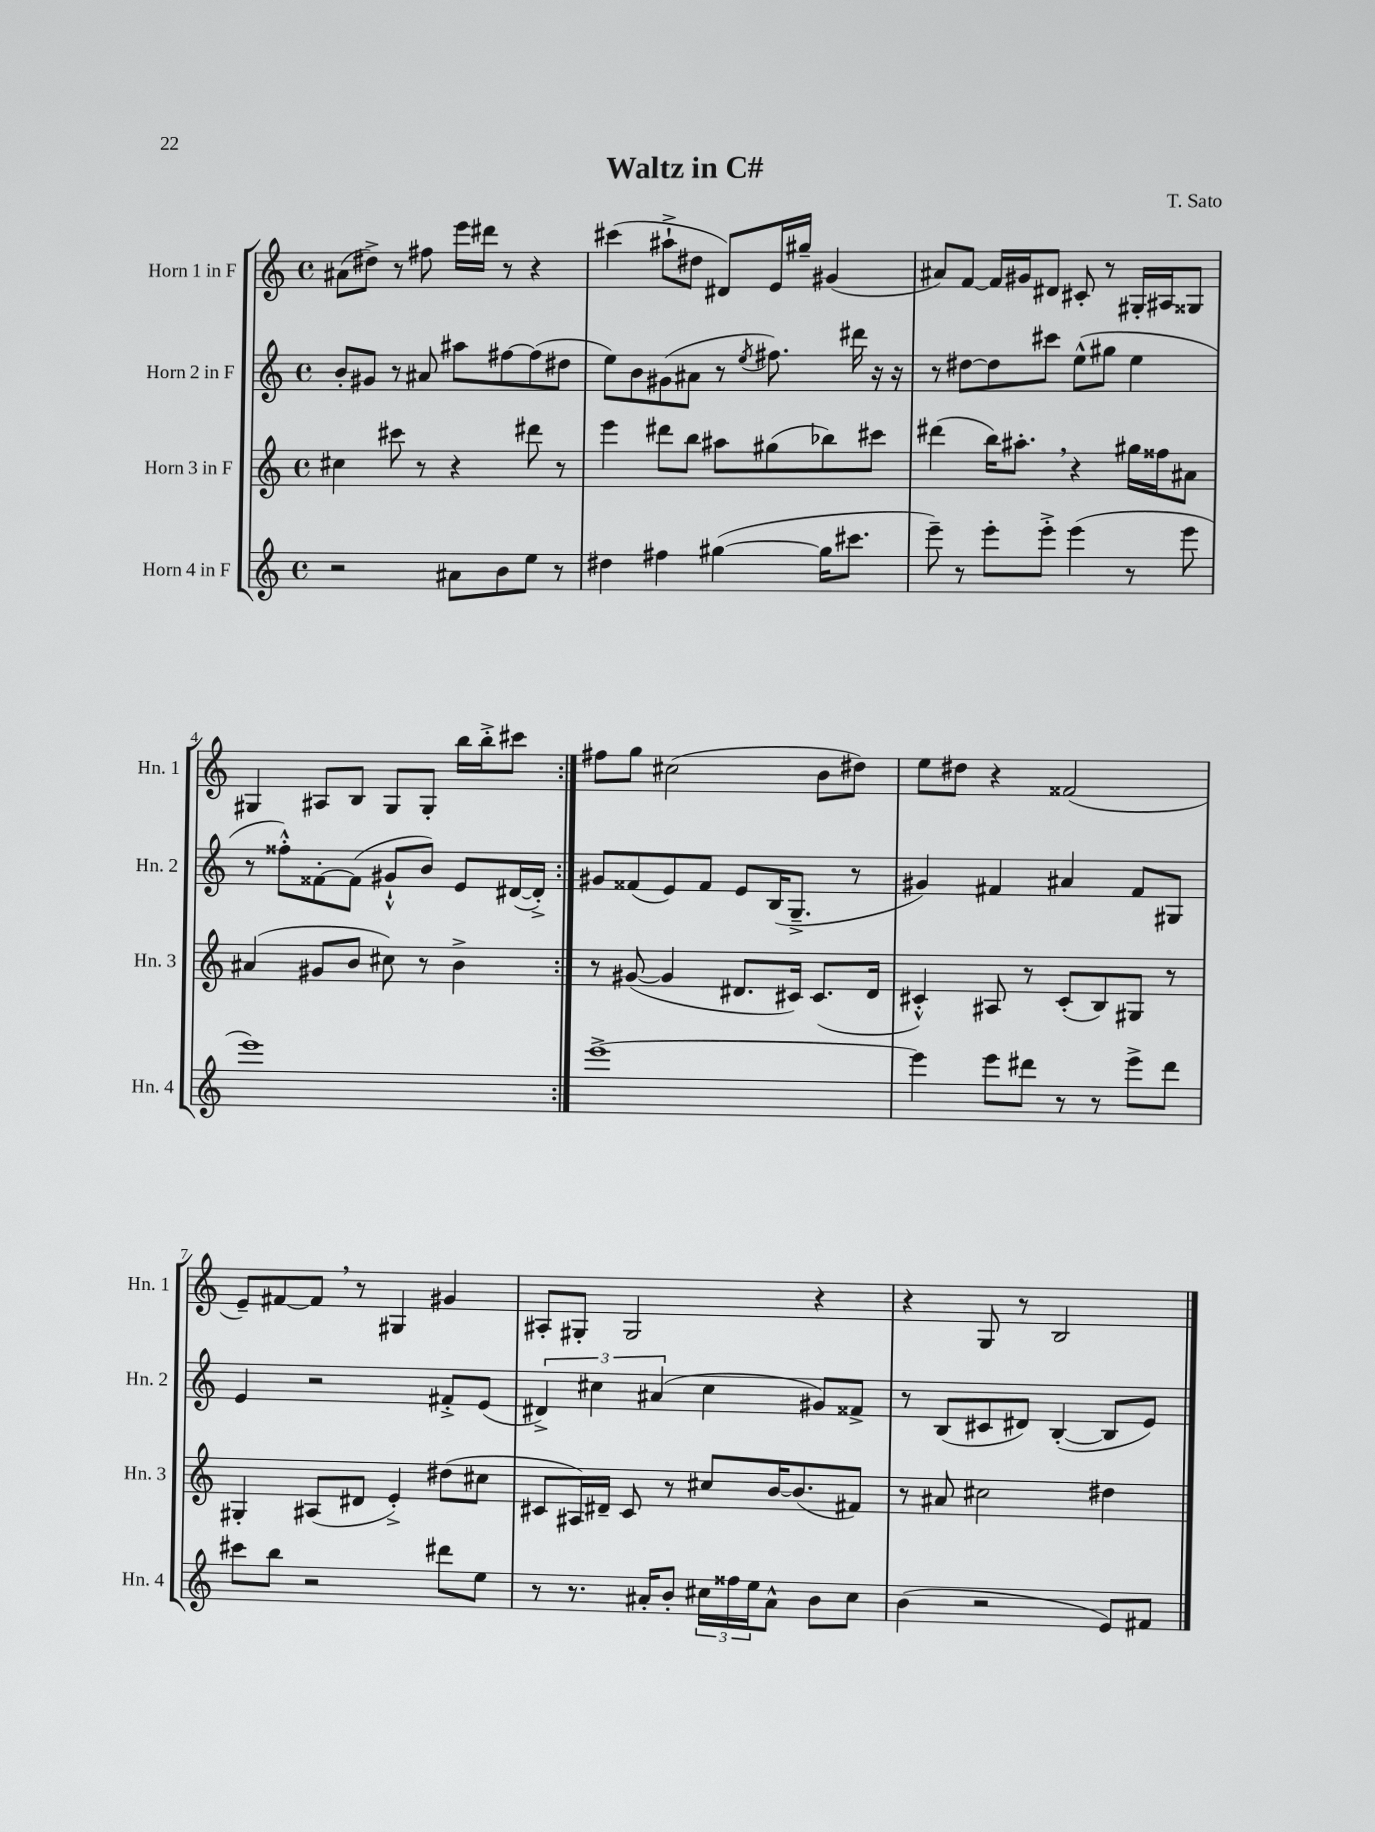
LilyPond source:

\header { title = "Waltz in C#" composer = "T. Sato" }
<<
\new StaffGroup <<
\new Staff = "s0" \with { instrumentName = "Horn 1 in F" shortInstrumentName = "Hn. 1" } {
    \clef treble \key c \major \defaultTimeSignature \time 4/4
    \repeat volta 2 { ais'8( dis''8->) r8 fis''8 e'''16 dis'''16 r8 r4 |
    cis'''4( ais''8-!-> dis''8 dis'8) e'16 gis''16-- gis'4( |
    ais'8) f'8~ f'16 gis'16 dis'8 cis'8-. r8 gis16-. ais16 gisis8 |
    gis4 ais8 b8 gis8 gis8-. b''16 b''16-.-> cis'''8 | }
    fis''8 g''8 cis''2( b'8 dis''8) |
    e''8 dis''8 r4 fisis'2( |
    e'8--) fis'8~ fis'8 \breathe r8 gis4 gis'4 |
    ais8-. gis8-. gis2 r4 |
    r4 g8 r8 b2 \bar "|." |
}
\new Staff = "s1" \with { instrumentName = "Horn 2 in F" shortInstrumentName = "Hn. 2" } {
    \clef treble \key c \major \defaultTimeSignature \time 4/4
    \repeat volta 2 { b'8-. gis'8 r8 ais'8 ais''8 fis''8~ fis''8( dis''8 |
    e''8) b'8 gis'8( ais'8 r8 \acciaccatura { e''8 } fis''8.) dis'''16 r16 r16 |
    r8 dis''8~ dis''8 cis'''8 e''8-^( gis''8 e''4 |
    r8 fisis''8-.-^) fisis'8~-. fisis'8( gis'8-!-^ b'8) e'8 dis'16~( dis'16-.->) | }
    gis'8 fisis'8( e'8) fisis'8 e'8 b16( g8.---> r8 |
    gis'4) fis'4 ais'4 fis'8 gis8 |
    e'4 r2 fis'8-.-> e'8( |
    \tuplet 3/2 { dis'4->) cis''4 ais'4( } cis''4 gis'8) fisis'8-> |
    r8 b8( cis'8 dis'8) b4~-.( b8 e'8) \bar "|." |
}
\new Staff = "s2" \with { instrumentName = "Horn 3 in F" shortInstrumentName = "Hn. 3" } {
    \clef treble \key c \major \defaultTimeSignature \time 4/4
    \repeat volta 2 { cis''4 cis'''8 r8 r4 dis'''8 r8 |
    e'''4 dis'''8 b''8 ais''8 gis''8( bes''8) cis'''8 |
    dis'''4( b''16) ais''8.-. \breathe r4 gis''16 fisis''16 ais'8 |
    ais'4( gis'8 b'8 cis''8) r8 b'4-> | }
    r8 gis'8~( gis'4 dis'8. cis'16) cis'8.( dis'16 |
    cis'4-.-^) ais8 r8 cis'8-.( b8) gis8 r8 |
    gis4-. ais8( dis'8 e'4-.->) dis''8( cis''8 |
    cis'8 ais16) dis'16-- cis'8 r8 cis''8 b'16~ b'8.( fis'8) |
    r8 ais'8 cis''2 dis''4 \bar "|." |
}
\new Staff = "s3" \with { instrumentName = "Horn 4 in F" shortInstrumentName = "Hn. 4" } {
    \clef treble \key c \major \defaultTimeSignature \time 4/4
    \repeat volta 2 { r2 ais'8 b'8 e''8 r8 |
    dis''4 fis''4 gis''4~( gis''16 cis'''8. |
    e'''8--) r8 e'''8-. e'''8-.-> e'''4( r8 e'''8 |
    e'''1) | }
    e'''1~-> |
    e'''4 e'''8 dis'''8 r8 r8 e'''8-> dis'''8 |
    cis'''8 b''8 r2 dis'''8 e''8 |
    r8 r8. ais'16-. b'8-. \tuplet 3/2 { cis''16 fisis''16 e''16 } ais'8-^ b'8 cis''8 |
    b'4( r2 e'8) fis'8 \bar "|." |
}
>>
>>
